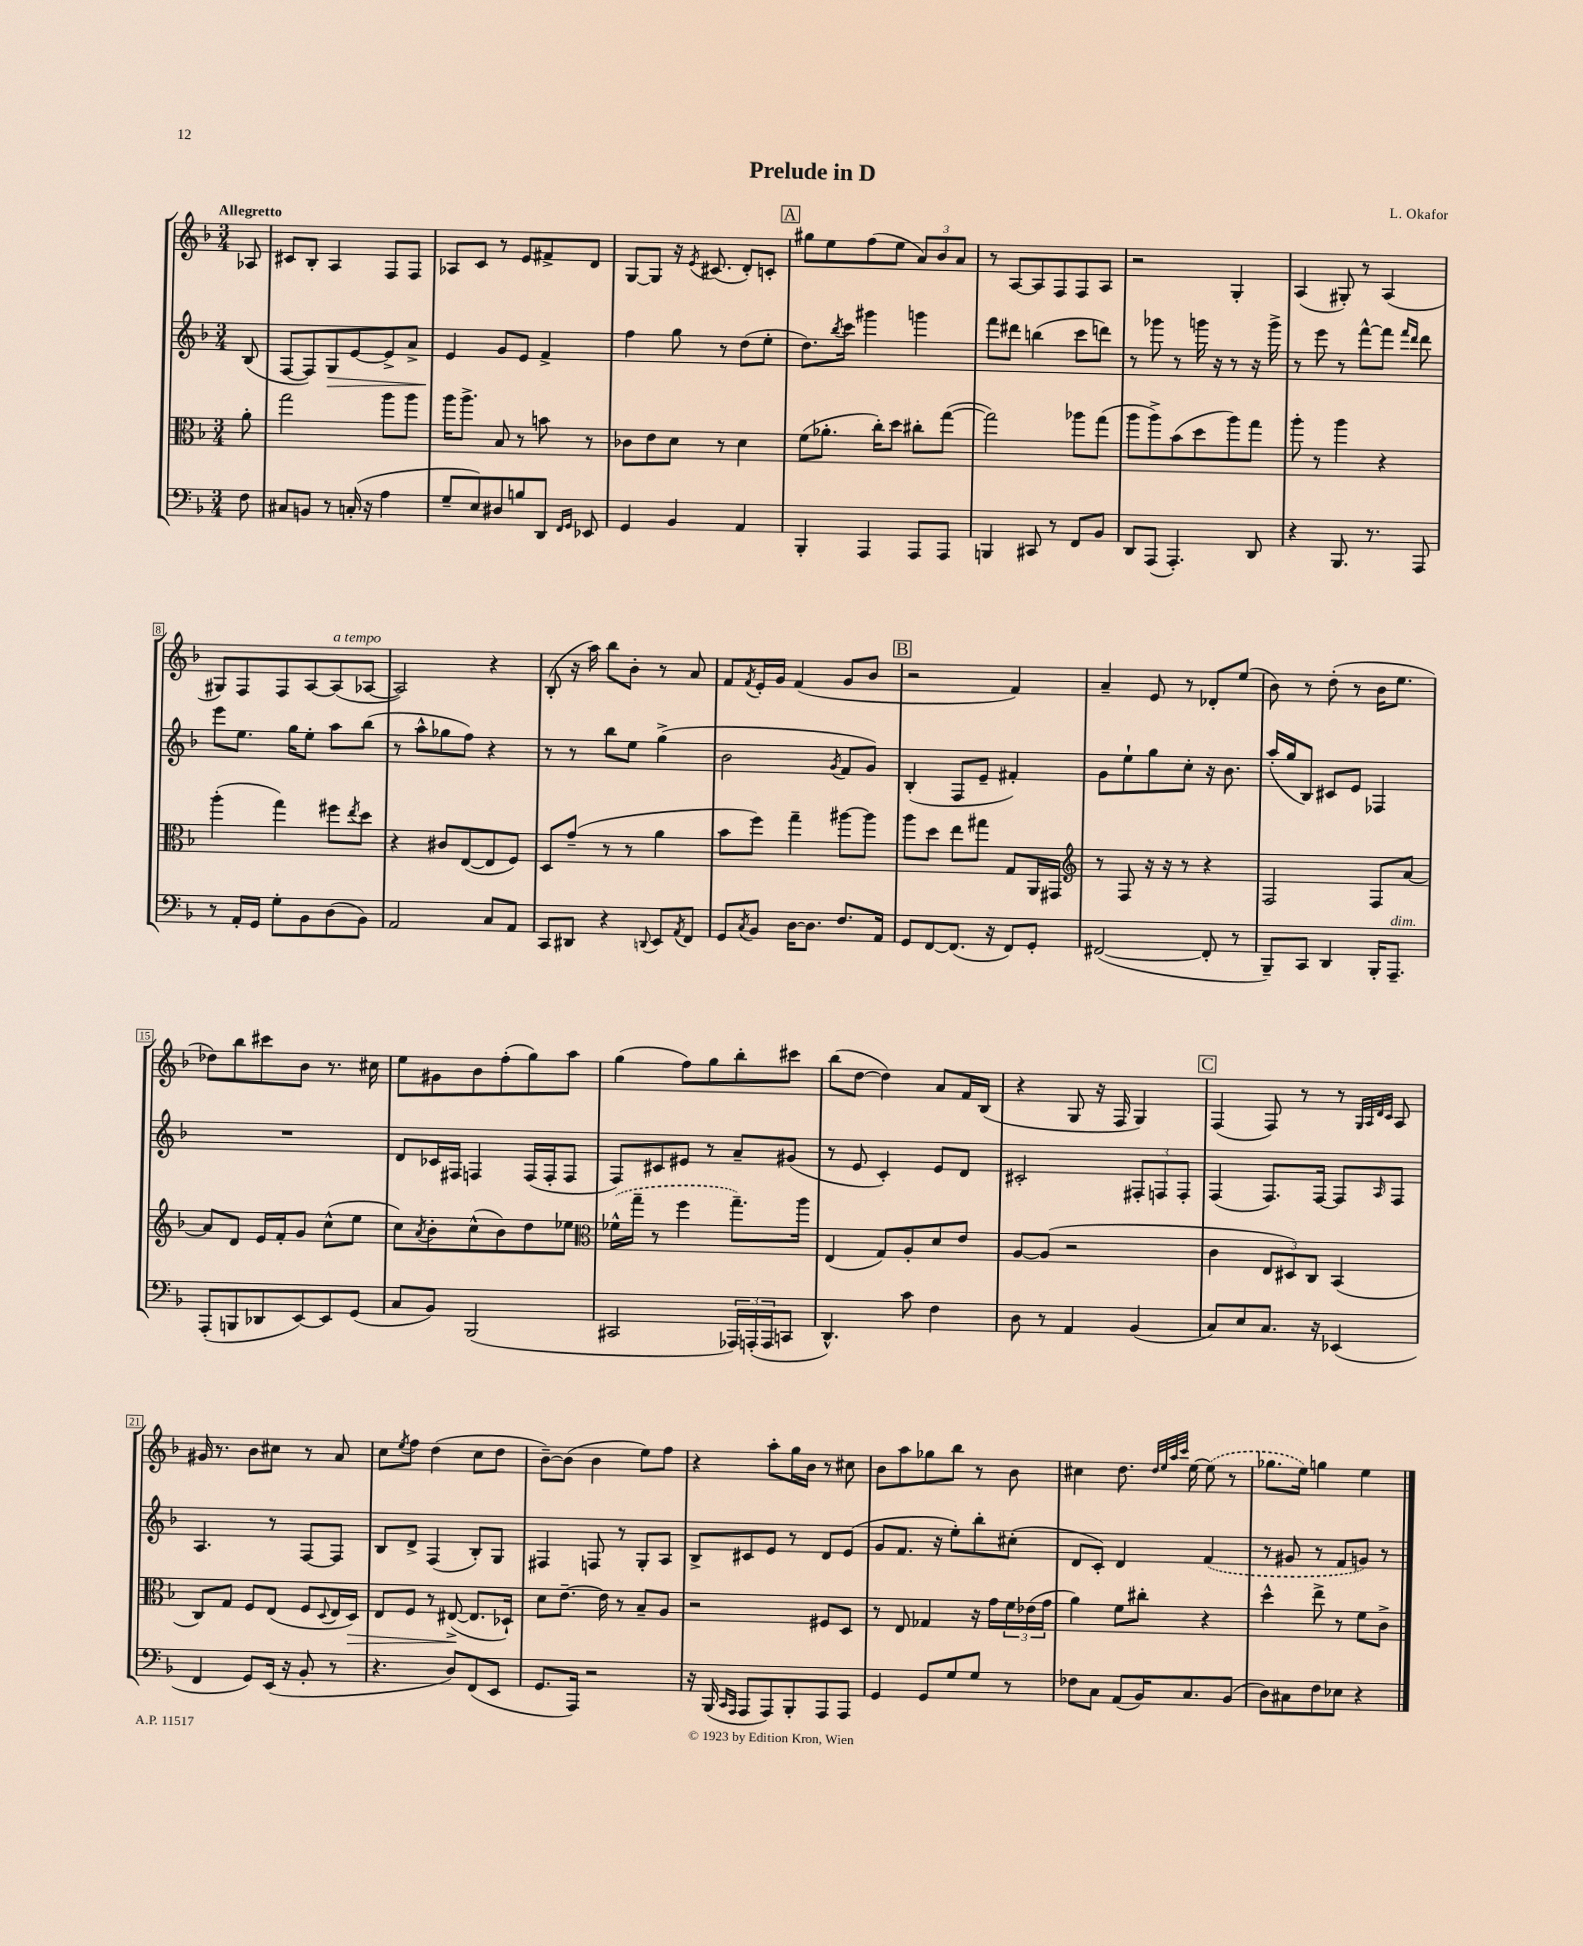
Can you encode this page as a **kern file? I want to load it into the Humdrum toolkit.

**kern	**kern	**dynam	**kern	**dynam	**kern
*part4	*part3	*part3	*part2	*part2	*part1
*staff4	*staff3	*staff3	*staff2	*staff2	*staff1
*clefF4	*clefC3	*	*clefG2	*	*clefG2
*k[b-]	*k[b-]	*	*k[b-]	*	*k[b-]
*M3/4	*M3/4	*	*M3/4	*	*M3/4
=	=	=	=	=	=
!	!	!	!	!	!LO:TX:a:B:t=Allegretto
8F\	8a'\	.	(8B-/	.	8A-X/
=1	=1	=1	=1	=1	=1
8C#X/L	2gg\	.	[8F/L	.	8c#X/L
8BBn/J	.	.	8F/])	.	8B-'/J
!	!	!	!	!LO:HP:b	!
8r	.	.	8G/	>	4A/
(16Cn'/	.	.	[8e/	.	.
16r	.	.	.	.	.
4A\	8aa\L	.	8e^/]	.	8F/L
.	8aa\J	.	8a^/J	.	8F/J
=2	=2	=2	=2	=2	=2
8G~/L	16aa\KL	.	4e/	.	8A-X/L
.	8.aa^\J	.	.	.	.
8E/)	.	.	.	.	8c/J
8D#X/	8B-/	.	8g/L	]	8r
8Bn/	8r	.	8e/J	.	8e/L
8DD/J	8bn\	.	4f^/	.	8f#X^/
16qqFF/LL	.	.	.	.	.
16qqGG/JJ	.	.	.	.	.
8EE-X/	8r	.	.	.	8d/J
=3	=3	=3	=3	=3	=3
4GG/	8c-X\L	.	4ff\	.	[8G/L
.	8e\	.	.	.	8G/J]
4BB-/	8d\J	.	8gg\	.	16r
.	.	.	.	.	8qe/
.	.	.	.	.	(8.c#X/
.	8r	.	8r	.	.
4AA/	4d\	.	(8dd\L	.	8d'/L)
.	.	.	8ee'\J	.	8cn'/J
!!LO:REH:place=s1:t=A
=4	=4	=4	=4	=4	=4
4BBB-'/	(8f\L	.	8.dd\L)	.	8gg#X\L
.	8.a-X'\J	.	.	.	8ee\
.	.	.	8qbb-/	.	.
.	.	.	16ccc\Jk	.	.
4AAA/	.	.	4ggg#X\	.	(8ff\
.	16cc'\KL)	.	.	.	.
.	8dd\J	.	.	.	8ee\J
8AAA/L	8cc#X'\L	.	4gggn\	.	12a/L)
.	.	.	.	.	12b-/
8AAA/J	([8gg\J	.	.	.	.
.	.	.	.	.	12a/J
=5	=5	=5	=5	=5	=5
4BBBn/	2gg\])	.	8fff\L	.	8r
.	.	.	8ddd#X\J	.	[8A/L
8CC#X/	.	.	(4bbn\	.	8A/]
8r	.	.	.	.	8F/
8FF/L	8aa-X\L	.	8ccc\L	.	8F/
8BB-/J	(8gg\J	.	8dddn\J)	.	8A/J
=6	=6	=6	=6	=6	=6
8DD/L	8aa\L	.	8r	.	2r
(8AAA/J	8aa^\)	.	8ggg-X\	.	.
4.AAA'/)	(8b-\	.	8r	.	.
.	8dd\	.	16gggn\	.	.
.	.	.	16r	.	.
.	8aa\)	.	8r	.	4G'/
8DD/	8gg\J	.	16r	.	.
.	.	.	16ggg^\	.	.
=7	=7	=7	=7	=7	=7
4r	8aa'\	.	8r	.	(4A/
.	8r	.	8eee\	.	.
8.BBB-/	4aa\	.	8r	.	8G#X'/)
.	.	.	[8fff^^\L	.	8r
8.r	.	.	.	.	.
.	4r	.	8fff\J]	.	(4A/
.	.	.	16qqfff/LL	.	.
.	.	.	16qqddd/JJ	.	.
8AAA/	.	.	8ddd\	.	.
!!LO:LB:g=z
=8	=8	=8	=8	=8	=8
8r	(4aa'\	.	8eee\L	.	8G#X/L)
16AA'/LL	.	.	8.ee\J	.	8F/
16GG/JJ	.	.	.	.	.
8G'\L	4gg\)	.	.	.	8F/
.	.	.	16gg\KL	.	.
8BB-\	.	.	8ee'\J	.	[8A/
!	!	!	!	!	!LO:TX:a:i:t=a tempo
(8D\	8ff#X\L	.	8aa\L	.	(8A/]
.	8qee/	.	.	.	.
8BB-\J)	8dd\J	.	(8bb-\J	.	[8A-X/J
=9	=9	=9	=9	=9	=9
2AA/	4r	.	8r	.	2A-/])
.	.	.	8aa^^\L	.	.
.	8c#X/L	.	8gg-X\	.	.
.	([8E/	.	8ff\J)	.	.
8C/L	8E/]	.	4r	.	4r
8AA/J	8F/J)	.	.	.	.
=10	=10	=10	=10	=10	=10
8CC/L	8D/L	.	8r	.	(8B-'/
8DD#X/J	(8g~/J	.	8r	.	16r
.	.	.	.	.	16aa\)
4r	8r	.	8bb-\L	.	8bb-\L
.	8r	.	8ee\J	.	8b-'\J
8qqDDn/	.	.	.	.	.
8EE/L	4a\	.	(4gg^\	.	8r
8qAA/	.	.	.	.	.
8FF/J	.	.	.	.	8a/
=11	=11	=11	=11	=11	=11
8GG/L	8b-\L	.	2b-\	.	8f/L
8qC/	.	.	.	.	8qf/
8BB-/J	8ff\J)	.	.	.	16e'/L
.	.	.	.	.	16g/JJ
[16D\KL	4gg~\	.	.	.	(4f/
8.D\J]	.	.	.	.	.
.	.	.	8qg/	.	.
8.F/L	[8aa#X\L	.	8f/L	.	8g/L
.	8aa#\J]	.	8g/J)	.	8b-/J
16AA/Jk	.	.	.	.	.
!!LO:REH:place=s1:t=B
=12	=12	=12	=12	=12	=12
8GG/L	8aa\L	.	(4B-'/	.	2r
[8FF/	8dd\J	.	.	.	.
(8.FF/J]	8ee\L	.	8F/L	.	.
.	8gg#X\J	.	8e~/J	.	.
16r	.	.	.	.	.
8FF/L)	8G/L	.	4f#X'/)	.	4f/)
8GG'/J	16AA/L	.	.	.	.
.	16GG#X/JJ	.	.	.	.
=13	=13	=13	=13	=13	=13
*	*clefG2	*	*	*	*
([2FF#X/	8r	.	8g\L	.	4a~/
.	8F/	.	8ee`\	.	.
.	16r	.	8gg\	.	8e/
.	16r	.	.	.	.
.	8r	.	8cc'\J	.	8r
8FF#'/]	4r	.	16r	.	8d-X'/L
.	.	.	8.b-\	.	.
8r	.	.	.	.	(8ee/J
=14	=14	=14	=14	=14	=14
8BBB-~/L)	2F/	.	(16aa'/LL	.	8b-\)
.	.	.	16gg/J	.	.
8CC/J	.	.	8B-/J)	.	8r
4DD/	.	.	8c#X/L	.	(8dd'\
.	.	.	8e/J	.	8r
16BBB-'/KL	8F/L	.	4F-X/	.	16b-\KL
!LO:TX:a:i:t=dim.	!	!	!	!	!
8.AAA~/J	.	.	.	.	8.ee\J
.	[8a/J	.	.	.	.
!!LO:LB:g=z
=15	=15	=15	=15	=15	=15
(8AAA'/L	8a/L]	.	2.r	.	8dd-X\L)
8BBBn/	8d/J	.	.	.	8bb-\
8DD-X/	16e/LL	.	.	.	8ccc#X\
.	16f'/J	.	.	.	.
[8EE/)	8g/J	.	.	.	8b-\J
8EE/]	(8cc^^\L	.	.	.	8.r
(8GG/J	8ee\J	.	.	.	.
.	.	.	.	.	16cc#X\
=16	=16	=16	=16	=16	=16
8C/L	8cc\L)	.	8d/L	.	8ee\L
.	8qa/	.	.	.	.
8BB-/J)	8b-'\	.	16c-X/L	.	8g#X\
.	.	.	16F#X/JJ	.	.
(2BBB-/	(8cc^^\	.	4Fn/	.	8b-\
.	8b-\)	.	.	.	(8ff'\
.	8dd\	.	(16F/LL	.	8gg\)
.	.	.	16F'/J	.	.
.	8ee-X\J	.	8F/J	.	8aa\J
=17	=17	=17	=17	=17	=17
*	*clefC3	*	*	*	*
2CC#X/	(16f-X^^\LL	.	8F/L)	.	(4gg\
.	16gg~\JJ	.	.	.	.
.	8r	.	8c#X/	.	.
.	4ff\	.	8e#X/J	.	8ff\L)
.	.	.	8r	.	8gg\
24AAA-X/LL)	8.gg~\L)	.	8a~/L	.	8bb-'\
(24AAAn'/	.	.	.	.	.
24AAA/J	.	.	.	.	.
8CCn/J	.	.	(8g#X/J	.	8ccc#X\J
.	16aa\Jk	.	.	.	.
=18	=18	=18	=18	=18	=18
4.DD^^/)	(4E/	.	8r	.	(8bb-\L
.	.	.	8e/	.	[8dd\J
.	8G/L)	.	4c'/)	.	4dd\])
8c\	8A'/	.	.	.	.
4F\	8d/	.	8e/L	.	8a/L
.	8e/J	.	8d/J	.	16f/L
.	.	.	.	.	(16B-/JJ
=19	=19	=19	=19	=19	=19
8D\	[8A/L	.	2c#X'/	.	4r
8r	(8A/J]	.	.	.	.
4AA/	2r	.	.	.	8G/
.	.	.	.	.	16r
.	.	.	.	.	16F/
(4BB-/	.	.	12F#X'/L	.	4G/)
.	.	.	12Fn/	.	.
.	.	.	12F'/J	.	.
!!LO:REH:place=s1:t=C
=20	=20	=20	=20	=20	=20
8C/L)	4c\	.	(4F/	.	(4F/
8E/	.	.	.	.	.
8.C/J	12E/L	.	8.F/L)	.	8F/)
.	12D#X/)	.	.	.	.
.	.	.	.	.	8r
.	12C/J	.	.	.	.
16r	.	.	[16F/Jk	.	.
(4EE-X/	(4BB-/	.	8F/L]	.	8r
.	.	.	.	.	32qqG/LLL
.	.	.	.	.	32qqA/
.	.	.	.	.	32qqd/
.	.	.	16qqA/	.	32qqc/JJJ
.	.	.	8F/J	.	8A/
!!LO:LB:g=z
=21	=21	=21	=21	=21	=21
4FF/	8C/L)	.	4.A/	.	16g#X/
.	.	.	.	.	8.r
.	8G/J	.	.	.	.
8GG/L)	8F/L	.	.	.	8b-\L
(16EE/Jk	(8E/J	.	8r	.	8cc#X\J
16r	.	.	.	.	.
8BB-'/	8F/L	.	[8F/L	.	8r
.	8qqD/	.	.	.	.
8r	16E/L	.	8F/J]	.	8a/
!	!	!LO:HP:b	!	!	!
.	16D/JJ)	>	.	.	.
=22	=22	=22	=22	=22	=22
4.r	8E/L	.	8B-/L	.	8cc\L
.	.	.	.	.	8qee/
.	8F/J	.	8d^/J	.	8ff\J
.	8r	.	(4F/	.	(4dd\
8D/L)	([8E#X^/	.	.	.	.
(8FF/	8.E#/L]	]	8B-'/L)	.	8cc\L
8EE/J	.	.	8G/J	.	8dd\J
.	16D-X`/Jk)	.	.	.	.
=23	=23	=23	=23	=23	=23
8.GG/L	8d\L	.	4F#X/	.	[8b-~\L)
.	[8.e~\J	.	.	.	(8b-\J]
16AAA/Jk)	.	.	.	.	.
2r	.	.	8Fn/	.	4b-\
.	16e\]	.	.	.	.
.	8r	.	8r	.	.
.	8B-~/L	.	8G'/L	.	8ee\L)
.	8A/J	.	8A/J	.	8ff\J
=24	=24	=24	=24	=24	=24
16r	2r	.	8B-^/L	.	4r
(16BBB-/	.	.	.	.	.
16qqCC/LL	.	.	.	.	.
16qqAAA/JJ	.	.	.	.	.
8AAA/L	.	.	8c#X/	.	.
8AAA/)	.	.	8e/J	.	8aa'\L
8BBB-'/	.	.	8r	.	16gg\L
.	.	.	.	.	16b-\JJ
8AAA/	8F#X/L	.	8d/L	.	8r
8AAA/J	8D/J	.	(8e/J	.	8cc#X\
=25	=25	=25	=25	=25	=25
4GG/	8r	.	8g/L	.	8b-\L
.	8E/	.	8.f/J	.	8aa\
8GG/L	4G-X/	.	.	.	8gg-X\
.	.	.	16r	.	.
8G/	.	.	8ee'\L)	.	8bb-\J
8G/J	16r	.	8bb-'\	.	8r
.	16g\LL	.	.	.	.
8r	24f\	.	(8cc#X'\J	.	8b-\
.	(24e-X\	.	.	.	.
.	24g\JJ	.	.	.	.
=26	=26	=26	=26	=26	=26
8F-X\L	4a\)	.	8d/L	.	4cc#X\
8C\J	.	.	8c'/J)	.	.
(8AA/L	8f\L	.	4d/	.	8.dd\
16BB-/K)	8cc#X'\J	.	.	.	.
.	.	.	.	.	32qqdd/LLL
.	.	.	.	.	32qqee/
.	.	.	.	.	32qqaa/
.	.	.	.	.	32qqccc/JJJ
8.C/	.	.	.	.	[16ee\
.	4r	.	(4f/	.	(8ee\]
(8BB-/J	.	.	.	.	8r
=27	=27	=27	=27	=27	=27
8D\L)	4dd^^\	.	8r	.	8.gg-X\L
8C#X\	.	.	8g#X/	.	.
.	.	.	.	.	16ee\Jk)
8F\	8ee^\	.	8r	.	4ggn\
8E-X\J	8r	.	8f/L	.	.
4r	8f\L	.	8gn/J)	.	4ee\
.	8c^\J	.	8r	.	.
==	==	==	==	==	==
*-	*-	*-	*-	*-	*-
